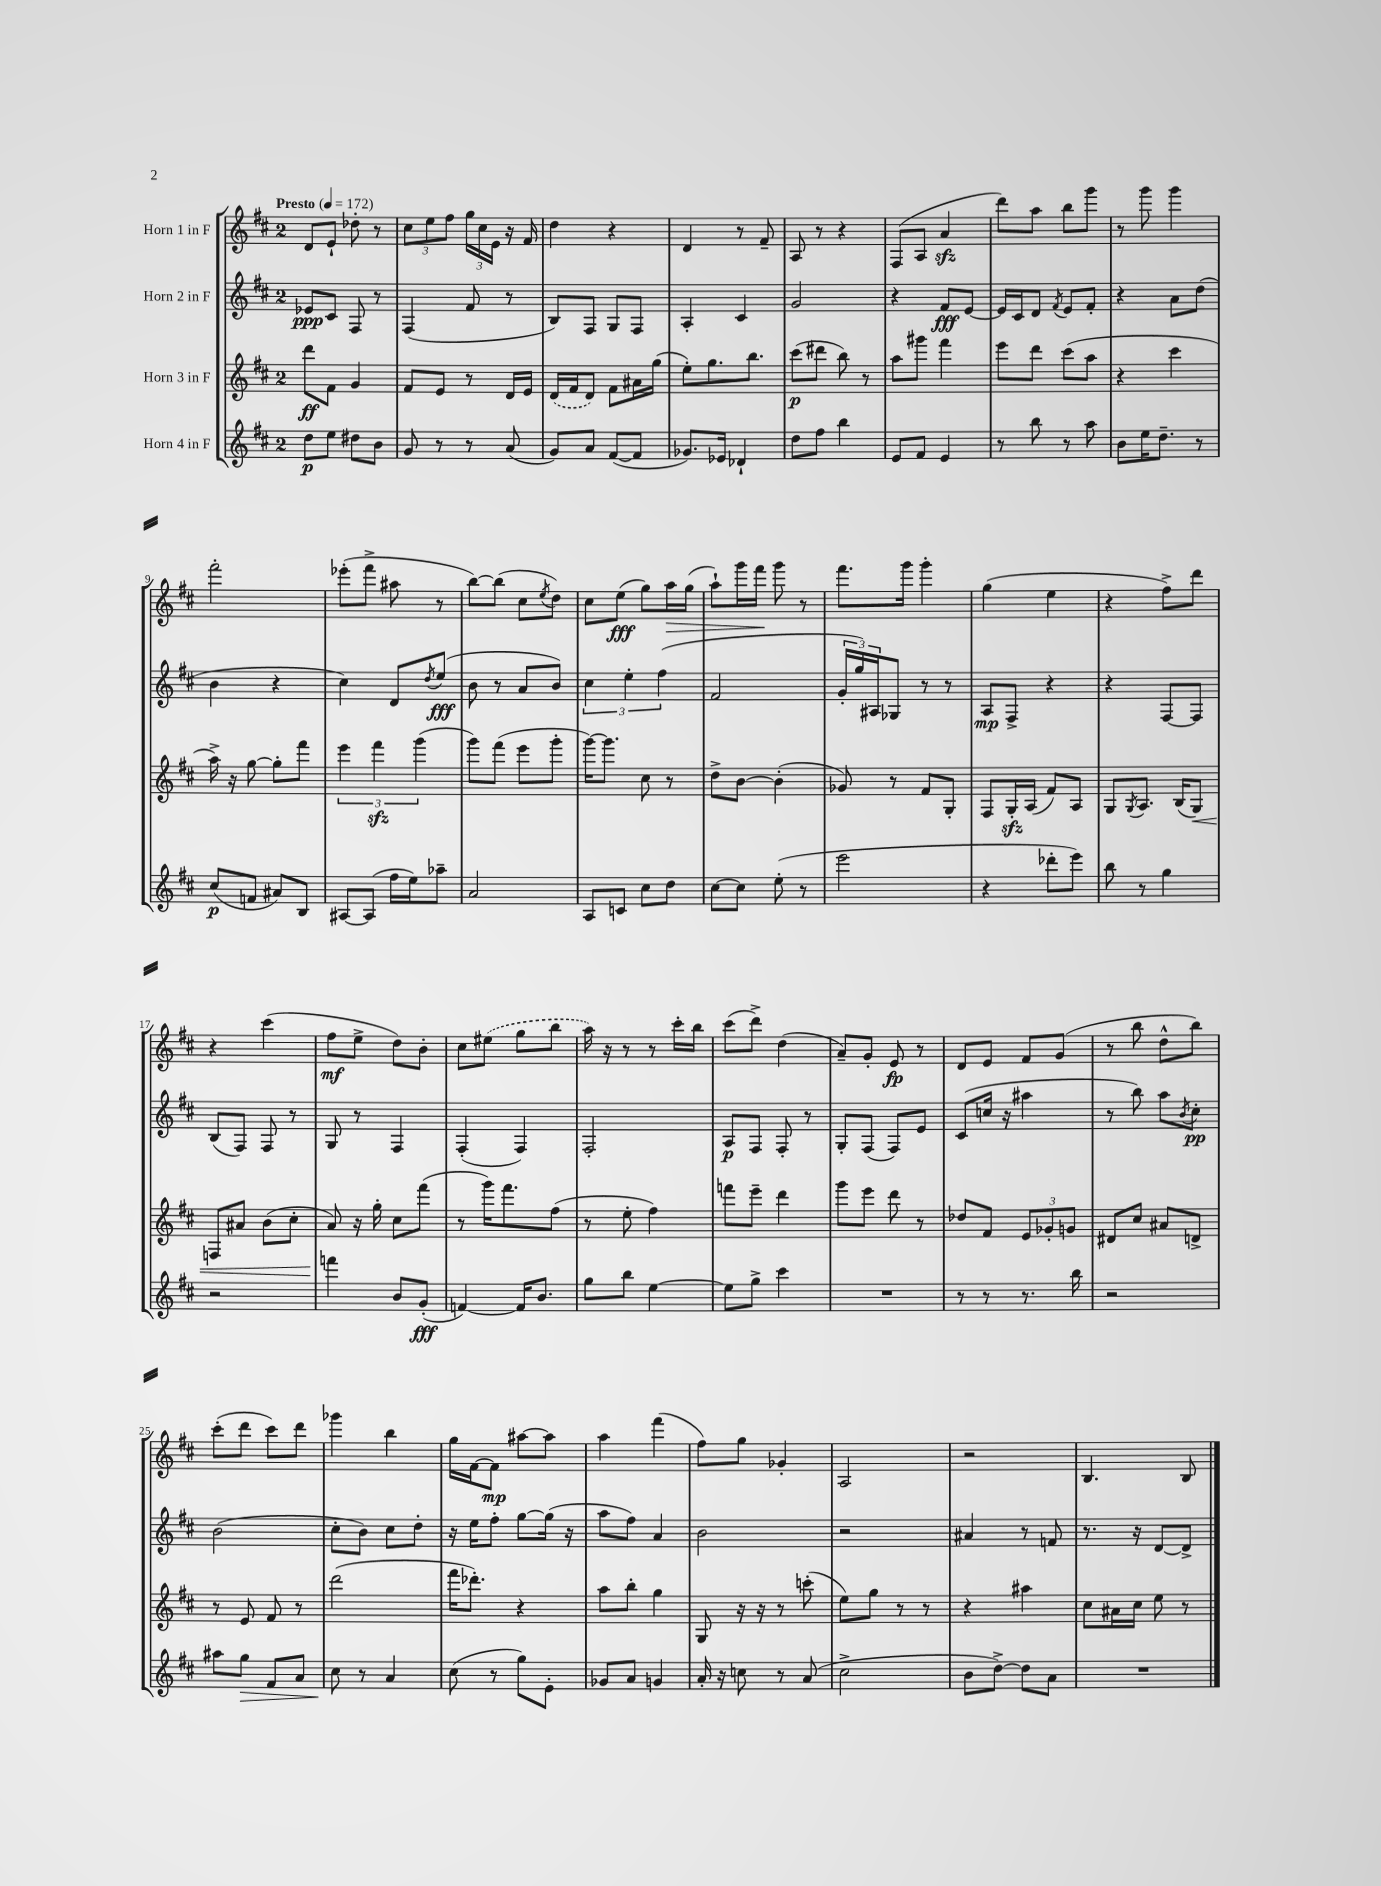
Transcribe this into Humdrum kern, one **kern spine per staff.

**kern	**dynam	**kern	**dynam	**kern	**dynam	**kern	**dynam
*part4	*part4	*part3	*part3	*part2	*part2	*part1	*part1
*staff4	*staff4	*staff3	*staff3	*staff2	*staff2	*staff1	*staff1
*I"Horn 4 in F	*	*I"Horn 3 in F	*	*I"Horn 2 in F	*	*I"Horn 1 in F	*
*clefG2	*	*clefG2	*	*clefG2	*	*clefG2	*
*k[f#c#]	*	*k[f#c#]	*	*k[f#c#]	*	*k[f#c#]	*
*M2/4	*	*M2/4	*	*M2/4	*	*M2/4	*
*MM172	*	*MM172	*	*MM172	*	*MM172	*
=1	=1	=1	=1	=1	=1	=1	=1
!	!	!	!	!	!	!LO:TX:a:B:t=Presto	!
8dd\L	p	8ddd\L	ff	8e-X/L	ppp	8d/L	.
8ee\J	.	8f#\J	.	8c#/J	.	8e`/J	.
8dd#X\L	.	4g/	.	8F#/	.	8dd-X'\	.
8b\J	.	.	.	8r	.	8r	.
=2	=2	=2	=2	=2	=2	=2	=2
8g/	.	8f#/L	.	(4F#/	.	12cc#\L	.
.	.	.	.	.	.	12ee\	.
8r	.	8e/J	.	.	.	.	.
.	.	.	.	.	.	12ff#\J	.
8r	.	8r	.	8f#/	.	24gg\LL	.
.	.	.	.	.	.	24cc#\	.
.	.	.	.	.	.	24e\JJ	.
(8a/	.	16d/LL	.	8r	.	16r	.
.	.	16e/JJ	.	.	.	16f#/	.
=3	=3	=3	=3	=3	=3	=3	=3
8g/L)	.	(16d/LL	.	8B/L)	.	4dd\	.
.	.	16f#/J	.	.	.	.	.
8a/J	.	8d/J)	.	8F#/J	.	.	.
([8f#/L	.	8f#\L	.	8G/L	.	4r	.
8f#/J]	.	16a#X\L	.	8F#/J	.	.	.
.	.	(16gg\JJ	.	.	.	.	.
=4	=4	=4	=4	=4	=4	=4	=4
8.g-X/L)	.	8ee'\L)	.	4A'/	.	4d/	.
.	.	8.gg\	.	.	.	.	.
16e-X/Jk	.	.	.	.	.	.	.
4d-X`/	.	.	.	4c#/	.	8r	.
.	.	8.bb\J	.	.	.	.	.
.	.	.	.	.	.	8f#~/	.
=5	=5	=5	=5	=5	=5	=5	=5
8dd\L	.	(8ccc#\L	p	2g/	.	8A/	.
8ff#\J	.	8ddd#X\J	.	.	.	8r	.
4bb\	.	8bb\)	.	.	.	4r	.
.	.	8r	.	.	.	.	.
=6	=6	=6	=6	=6	=6	=6	=6
8e/L	.	8aa\L	.	4r	.	(8F#/L	.
8f#/J	.	8ggg#X\J	.	.	.	8A/J	.
4e/	.	4fff#\	.	8f#/L	fff	4azz/	.
.	.	.	.	[8e/J	.	.	.
=7	=7	=7	=7	=7	=7	=7	=7
8r	.	8eee\L	.	16e/LL]	.	8ddd\L)	.
.	.	.	.	16c#/J	.	.	.
8bb\	.	8ddd\J	.	8d/J	.	8aa\J	.
.	.	.	.	8qf#/	.	.	.
8r	.	(8ccc#\L	.	8e/L	.	8bb\L	.
8aa\	.	8aa\J	.	8f#'/J	.	8ggg\J	.
=8	=8	=8	=8	=8	=8	=8	=8
8b\L	.	4r	.	4r	.	8r	.
16ee\K	.	.	.	.	.	8ggg\	.
8.dd~\J	.	.	.	.	.	.	.
.	.	4ccc#\	.	8a\L	.	4ggg\	.
8r	.	.	.	(8dd\J	.	.	.
!!LO:LB:g=z
=9	=9	=9	=9	=9	=9	=9	=9
(8cc#/L	p	16aa^\)	.	4b\	.	2fff#'\	.
.	.	16r	.	.	.	.	.
8fn/J	.	[8gg\	.	.	.	.	.
8a#X/L)	.	8gg'\L]	.	4r	.	.	.
8B/J	.	8fff#\J	.	.	.	.	.
=10	=10	=10	=10	=10	=10	=10	=10
[8A#X/L	.	6eee\	.	4cc#\)	.	(8eee-X'\L	.
(8A#/J]	.	.	.	.	.	8fff#^\J	.
.	.	6fff#zz\	.	.	.	.	.
16ff#\LL	.	.	.	8d/L	.	8aa#X\	.
16ee\J)	.	.	.	.	.	.	.
.	.	(6ggg\	.	.	.	.	.
.	.	.	.	8qdd/	.	.	.
8aa-X~\J	.	.	.	(8ee/J	fff	8r	.
=11	=11	=11	=11	=11	=11	=11	=11
2a/	.	8ggg\L)	.	8b\	.	[8bb\L)	.
.	.	(8fff#\J	.	8r	.	(8bb\J]	.
.	.	8eee\L	.	8a/L	.	8cc#\L	.
.	.	.	.	.	.	8qee/	.
.	.	8ggg'\J	.	8b/J)	.	8dd\J)	.
=12	=12	=12	=12	=12	=12	=12	=12
8A/L	.	[16ggg\KL)	.	6cc#\	.	8cc#\L	.
.	.	8.ggg\J]	.	.	.	.	.
8cn/J	.	.	.	.	.	(8ee\J	fff
.	.	.	.	6ee'\	.	.	.
8cc#\L	.	8cc#\	.	.	.	8gg\L)	.
.	.	.	.	(6ff#\	.	.	.
!	!	!	!	!	!	!	!LO:HP:b
8dd\J	.	8r	.	.	.	16aa\L	>
.	.	.	.	.	.	(16gg\JJ	.
=13	=13	=13	=13	=13	=13	=13	=13
[8cc#\L	.	8dd^\L	.	2f#/	.	8aa`\L)	.
8cc#\J]	.	[8b\J	.	.	.	16ggg\L	.
.	.	.	.	.	.	16fff#\JJ	.
(8ee'\	.	(4b'\]	.	.	.	8ggg\	]
8r	.	.	.	.	.	8r	.
=14	=14	=14	=14	=14	=14	=14	=14
2eee\	.	8g-X/)	.	24g'/LL	.	8.fff#\L	.
.	.	.	.	24gg/)	.	.	.
.	.	.	.	24A#X/J	.	.	.
.	.	8r	.	8G-X/J	.	.	.
.	.	.	.	.	.	16ggg\Jk	.
.	.	8f#/L	.	8r	.	4ggg'\	.
.	.	8G'/J	.	8r	.	.	.
=15	=15	=15	=15	=15	=15	=15	=15
4r	.	8F#/L	.	8A/L	mp	(4gg\	.
.	.	16Gzz'/L	.	8F#^/J	.	.	.
.	.	(16A/JJ	.	.	.	.	.
8ddd-X'\L	.	8f#/L)	.	4r	.	4ee\	.
8eee\J)	.	8A/J	.	.	.	.	.
=16	=16	=16	=16	=16	=16	=16	=16
8bb\	.	8G/L	.	4r	.	4r	.
.	.	8qG/	.	.	.	.	.
8r	.	8.A/J	.	.	.	.	.
4gg\	.	.	.	[8F#/L	.	8ff#^\L)	.
.	.	(16B/KL	.	.	.	.	.
!	!	!	!LO:HP:b	!	!	!	!
.	.	8G/J)	<	8F#/J]	.	8ddd\J	.
!!LO:LB:g=z
=17	=17	=17	=17	=17	=17	=17	=17
2r	.	8Fn/L	.	(8B/L	.	4r	.
.	.	8a#X/J	.	8F#/J)	.	.	.
.	.	(8b\L	.	8F#/	.	(4ccc#\	.
.	.	8cc#'\J	.	8r	.	.	.
=18	=18	=18	=18	=18	=18	=18	=18
4fffn\	.	8a/)	.	8G/	.	8ff#\L	mf
.	.	16r	[	8r	.	8ee^\J	.
.	.	16gg'\	.	.	.	.	.
8b/L	.	8cc#\L	.	4F#/	.	8dd\L)	.
(8g'/J	fff	(8fff#\J	.	.	.	8b'\J	.
=19	=19	=19	=19	=19	=19	=19	=19
[4fn/)	.	8r	.	(4F#'/	.	8cc#\L	.
.	.	16ggg\KL)	.	.	.	(8ee#X\J	.
.	.	8.fff#\	.	.	.	.	.
16f/KL]	.	.	.	4F#/)	.	8gg\L	.
8.b/J	.	.	.	.	.	.	.
.	.	(8ff#\J	.	.	.	8bb\J	.
=20	=20	=20	=20	=20	=20	=20	=20
8gg\L	.	8r	.	2F#'/	.	16aa\)	.
.	.	.	.	.	.	16r	.
8bb\J	.	8ee'\	.	.	.	8r	.
[4ee\	.	4ff#\)	.	.	.	8r	.
.	.	.	.	.	.	16ccc#'\LL	.
.	.	.	.	.	.	16bb\JJ	.
=21	=21	=21	=21	=21	=21	=21	=21
8ee\L]	.	8fffn\L	.	8A/L	p	(8ccc#\L	.
8gg^\J	.	8eee~\J	.	8F#/J	.	8ddd^\J)	.
4ccc#\	.	4ddd\	.	8F#'/	.	(4dd\	.
.	.	.	.	8r	.	.	.
=22	=22	=22	=22	=22	=22	=22	=22
2r	.	8ggg\L	.	8G'/L	.	8a~/L)	.
.	.	8eee\J	.	(8F#/J	.	8g'/J	.
.	.	8ddd\	.	8F#/L)	.	8e/	fp
.	.	8r	.	8e/J	.	8r	.
=23	=23	=23	=23	=23	=23	=23	=23
8r	.	8dd-X/L	.	(8c#/L	.	8d/L	.
8r	.	8f#/J	.	16ccn/Jk	.	8e/J	.
.	.	.	.	16r	.	.	.
8.r	.	12e/L	.	4aa#X\	.	8f#/L	.
.	.	12g-X'/	.	.	.	.	.
.	.	.	.	.	.	(8g/J	.
.	.	12gn/J	.	.	.	.	.
16bb\	.	.	.	.	.	.	.
=24	=24	=24	=24	=24	=24	=24	=24
2r	.	8d#X/L	.	8r	.	8r	.
.	.	8cc#/J	.	8bb\)	.	8bb\	.
.	.	8a#X/L	.	8aa\L	.	8dd^^\L	.
.	.	.	.	8qb/	.	.	.
.	.	8dn^/J	.	8cc#'\J	pp	8bb\J)	.
!!LO:LB:g=z
=25	=25	=25	=25	=25	=25	=25	=25
8aa#X\L	.	8r	.	(2b\	.	(8ccc#'\L	.
!	!LO:HP:b	!	!	!	!	!	!
8gg\J	>	8e/	.	.	.	8ddd\J	.
8f#/L	.	8f#/	.	.	.	8ccc#\L)	.
8a/J	.	8r	.	.	.	8ddd\J	.
=26	=26	=26	=26	=26	=26	=26	=26
8cc#\	.	(2ddd\	.	8cc#'\L	.	4ggg-X\	.
8r	]	.	.	8b\J)	.	.	.
4a/	.	.	.	8cc#\L	.	4bb\	.
.	.	.	.	8dd'\J	.	.	.
=27	=27	=27	=27	=27	=27	=27	=27
(8cc#\	.	16fff#\KL	.	16r	.	16gg\LL	.
.	.	8.ddd-X'\J)	.	16ee\KL	.	[16f#\J	.
8r	.	.	.	8ff#'\J	.	8f#\J]	mp
8gg\L)	.	4r	.	[8gg\L	.	[8aa#X\L	.
8e'\J	.	.	.	(16gg\Jk]	.	8aa#\J]	.
.	.	.	.	16r	.	.	.
=28	=28	=28	=28	=28	=28	=28	=28
8g-X/L	.	8aa\L	.	8aa\L	.	4aa\	.
8a/J	.	8bb'\J	.	8ff#\J)	.	.	.
4gn/	.	4gg\	.	4a/	.	(4fff#\	.
=29	=29	=29	=29	=29	=29	=29	=29
16a'/	.	8G/	.	2b\	.	8ff#\L)	.
16r	.	.	.	.	.	.	.
8ccn\	.	16r	.	.	.	8gg\J	.
.	.	16r	.	.	.	.	.
8r	.	8r	.	.	.	4g-X'/	.
(8a/	.	(8cccn'\	.	.	.	.	.
=30	=30	=30	=30	=30	=30	=30	=30
2cc#^\	.	8ee\L)	.	2r	.	2A/	.
.	.	8gg\J	.	.	.	.	.
.	.	8r	.	.	.	.	.
.	.	8r	.	.	.	.	.
=31	=31	=31	=31	=31	=31	=31	=31
8b\L	.	4r	.	4a#X/	.	2r	.
[8dd^\J)	.	.	.	.	.	.	.
8dd\L]	.	4aa#X\	.	8r	.	.	.
8a\J	.	.	.	8fn/	.	.	.
=32	=32	=32	=32	=32	=32	=32	=32
2r	.	8cc#\L	.	8.r	.	4.B/	.
.	.	16a#X\L	.	.	.	.	.
.	.	16cc#\JJ	.	16r	.	.	.
.	.	8ee\	.	[8d/L	.	.	.
.	.	8r	.	8d^/J]	.	8B/	.
==	==	==	==	==	==	==	==
*-	*-	*-	*-	*-	*-	*-	*-
